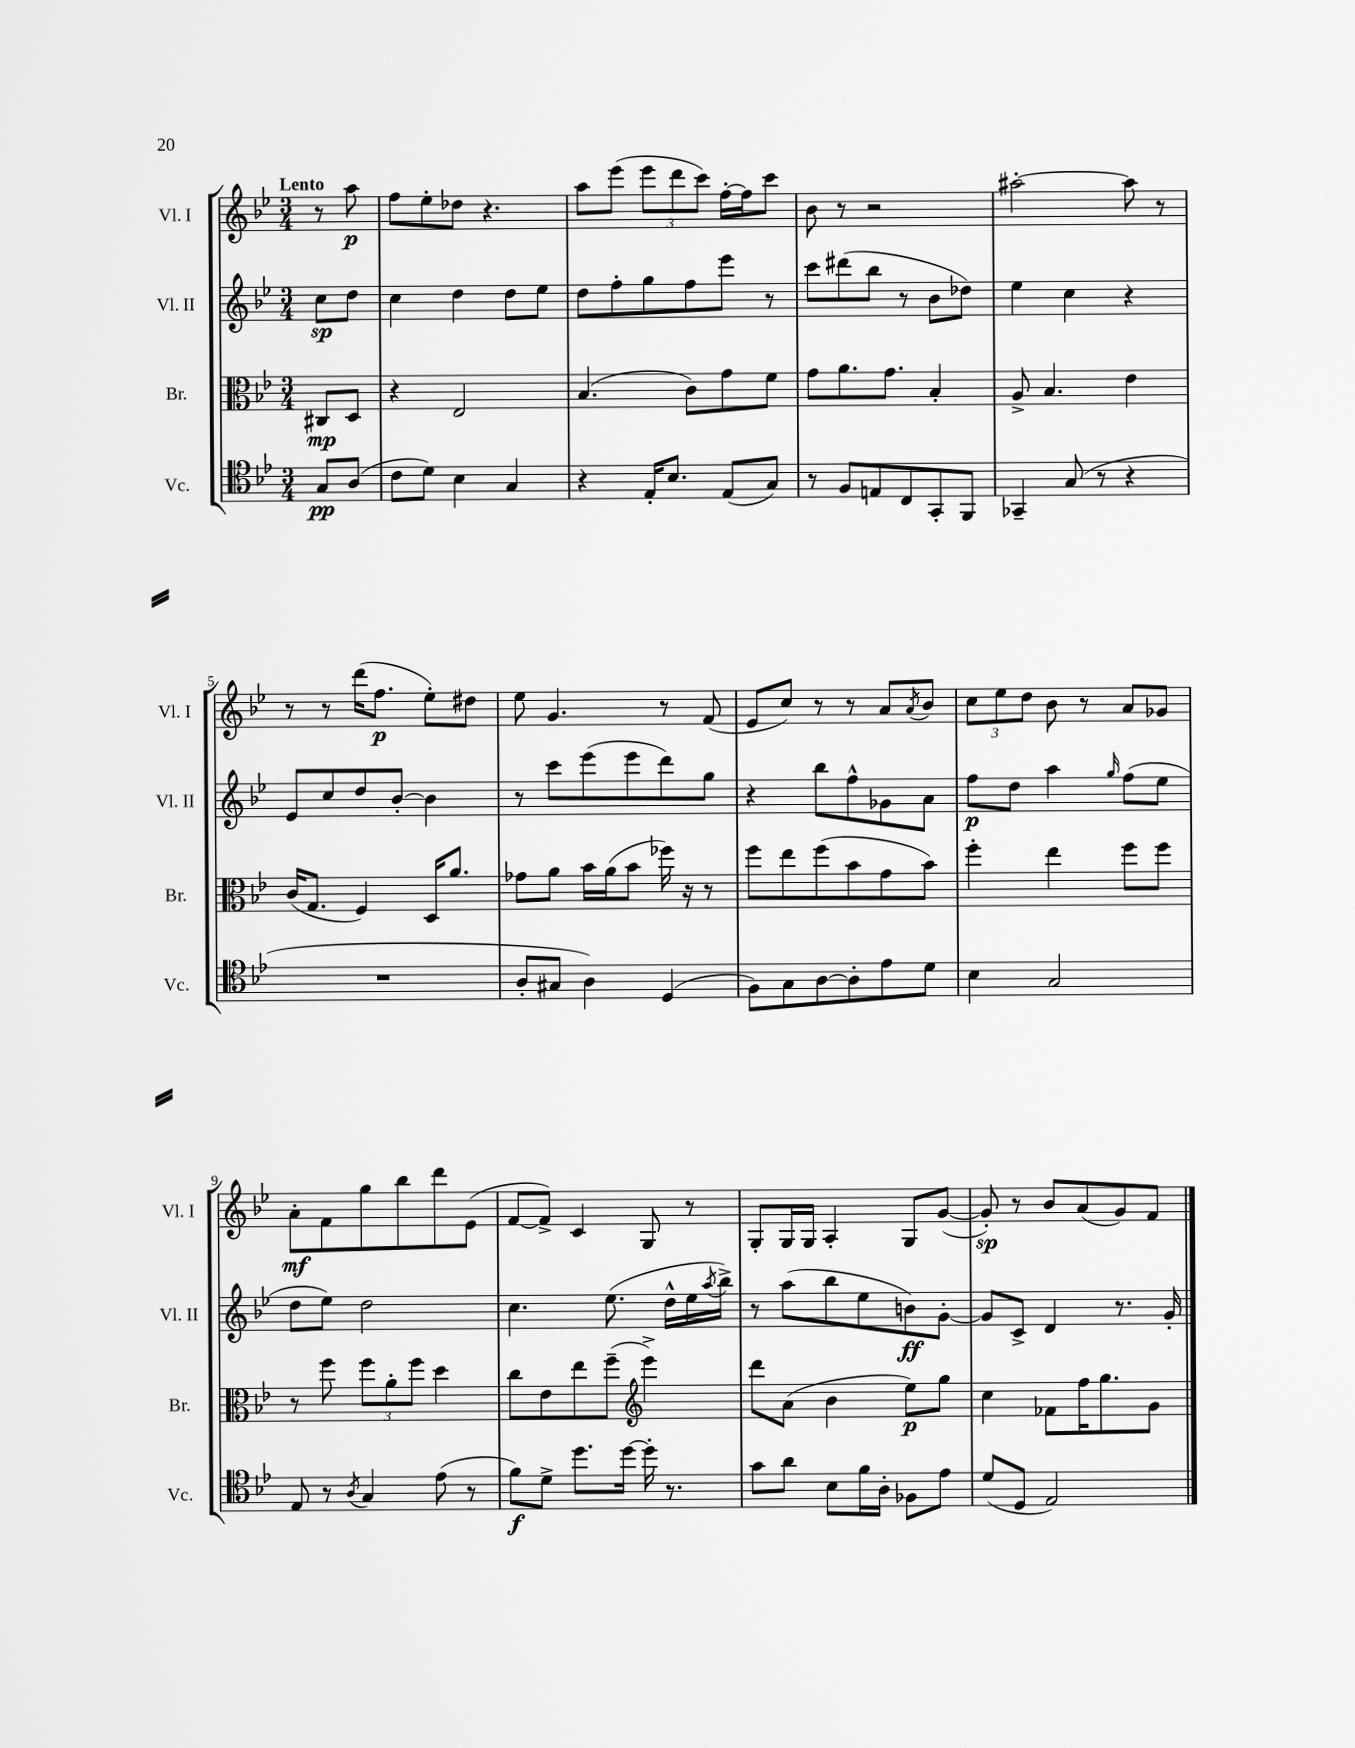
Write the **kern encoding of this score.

**kern	**dynam	**kern	**dynam	**kern	**dynam	**kern	**dynam
*part4	*part4	*part3	*part3	*part2	*part2	*part1	*part1
*staff4	*staff4	*staff3	*staff3	*staff2	*staff2	*staff1	*staff1
*I"Vc.	*	*I"Br.	*	*I"Vl. II	*	*I"Vl. I	*
*I'Vc.	*	*I'Br.	*	*I'Vl. II	*	*I'Vl. I	*
*clefC4	*	*clefC3	*	*clefG2	*	*clefG2	*
*k[b-e-]	*	*k[b-e-]	*	*k[b-e-]	*	*k[b-e-]	*
*M3/4	*	*M3/4	*	*M3/4	*	*M3/4	*
=	=	=	=	=	=	=	=
!	!	!	!	!	!	!LO:TX:a:B:t=Lento	!
8G/L	pp	8C#X/L	mp	8cc\L	sp	8r	.
(8A/J	.	8D/J	.	8dd\J	.	8aa\	p
=1	=1	=1	=1	=1	=1	=1	=1
8c\L	.	4r	.	4cc\	.	8ff\L	.
8d\J)	.	.	.	.	.	8ee-'\	.
4B-\	.	2E-/	.	4dd\	.	8dd-X\J	.
.	.	.	.	.	.	4.r	.
4G/	.	.	.	8dd\L	.	.	.
.	.	.	.	8ee-\J	.	.	.
=2	=2	=2	=2	=2	=2	=2	=2
4r	.	(4.B-/	.	8dd\L	.	8aa\L	.
.	.	.	.	8ff'\	.	(8eee-\J	.
16E-'/KL	.	.	.	8gg\	.	12eee-\L	.
8.B-/J	.	.	.	.	.	.	.
.	.	.	.	.	.	12ddd\	.
.	.	8c\L)	.	8ff\	.	.	.
.	.	.	.	.	.	12ccc\J)	.
(8E-/L	.	8g\	.	8eee-\J	.	[16ff'\LL	.
.	.	.	.	.	.	16ff\J]	.
8G/J)	.	8f\J	.	8r	.	8ccc\J	.
=3	=3	=3	=3	=3	=3	=3	=3
8r	.	8g\L	.	8ccc\L	.	8b-\	.
8F/L	.	8.a\	.	(8ddd#X\	.	8r	.
8En/	.	.	.	8bb-\J	.	2r	.
.	.	8.g\J	.	.	.	.	.
8C/	.	.	.	8r	.	.	.
8GG'/	.	4B-'/	.	8b-\L	.	.	.
8FF/J	.	.	.	8dd-X\J)	.	.	.
=4	=4	=4	=4	=4	=4	=4	=4
4GG-X~/	.	8A^/	.	4ee-\	.	[2aa#X'\	.
.	.	4.B-/	.	.	.	.	.
(8G/	.	.	.	4cc\	.	.	.
8r	.	.	.	.	.	.	.
4r	.	4e-\	.	4r	.	8aa#\]	.
.	.	.	.	.	.	8r	.
!!LO:LB:g=z
=5	=5	=5	=5	=5	=5	=5	=5
2.r	.	(16c/KL	.	8e-/L	.	8r	.
.	.	8.G/J	.	.	.	.	.
.	.	.	.	8cc/	.	8r	.
.	.	4F/)	.	8dd/	.	(16ddd\KL	.
.	.	.	.	.	.	8.ff\J	p
.	.	.	.	[8b-'/J	.	.	.
.	.	16D/KL	.	4b-\]	.	8ee-'\L)	.
.	.	8.a/J	.	.	.	.	.
.	.	.	.	.	.	8dd#X\J	.
=6	=6	=6	=6	=6	=6	=6	=6
8A'/L	.	8g-X\L	.	8r	.	8ee-\	.
8G#X/J	.	8a\J	.	8ccc\L	.	4.g/	.
4A\)	.	16b-\LL	.	(8eee-\	.	.	.
.	.	(16a\J	.	.	.	.	.
.	.	8b-\J	.	8eee-\	.	.	.
(4D/	.	16ff-X\)	.	8ddd\)	.	8r	.
.	.	16r	.	.	.	.	.
.	.	8r	.	8gg\J	.	(8f/	.
=7	=7	=7	=7	=7	=7	=7	=7
8F\L)	.	8ff\L	.	4r	.	8e-/L	.
8G\	.	8ee-\	.	.	.	8cc/J)	.
[8A\	.	(8ff\	.	8bb-\L	.	8r	.
8A'\]	.	8b-\	.	8ff^^\	.	8r	.
8e-\	.	8g\	.	8g-X\	.	8a/L	.
.	.	.	.	.	.	8qa/	.
8d\J	.	8b-\J)	.	8a\J	.	8b-/J	.
=8	=8	=8	=8	=8	=8	=8	=8
4B-\	.	4ff'\	.	8ff\L	p	12cc\L	.
.	.	.	.	.	.	12ee-\	.
.	.	.	.	8dd\J	.	.	.
.	.	.	.	.	.	12dd\J	.
2G/	.	4ee-\	.	4aa\	.	8b-\	.
.	.	.	.	.	.	8r	.
.	.	.	.	16qqgg/	.	.	.
.	.	8ff\L	.	(8ff\L	.	8a/L	.
.	.	8ff\J	.	8ee-\J	.	8g-X/J	.
!!LO:LB:g=z
=9	=9	=9	=9	=9	=9	=9	=9
8E-/	.	8r	.	8dd\L	.	8a'\L	mf
8r	.	8ff\	.	8ee-\J)	.	8f\	.
8qA/	.	.	.	.	.	.	.
4G/	.	12ff\L	.	2dd\	.	8gg\	.
.	.	12a'\	.	.	.	.	.
.	.	.	.	.	.	8bb-\	.
.	.	12ff\J	.	.	.	.	.
(8e-\	.	4dd\	.	.	.	8ddd\	.
8r	.	.	.	.	.	(8e-\J	.
=10	=10	=10	=10	=10	=10	=10	=10
8f\L)	f	8cc\L	.	4.cc\	.	[8f/L	.
8d^\J	.	8e-\	.	.	.	8f^/J])	.
8.dd\L	.	8ee-\	.	.	.	4c/	.
.	.	(8ff~\J	.	(8.ee-\	.	.	.
[16dd\Jk	.	.	.	.	.	.	.
*	*	*clefG2	*	*	*	*	*
16dd'\]	.	4eee-^\)	.	.	.	8G/	.
8.r	.	.	.	16dd^^\LL	.	.	.
.	.	.	.	16ee-\	.	8r	.
.	.	.	.	8qaa/	.	.	.
.	.	.	.	16bb-^\JJ)	.	.	.
=11	=11	=11	=11	=11	=11	=11	=11
8g\L	.	8ddd\L	.	8r	.	8G'/L	.
8a\J	.	(8a\J	.	(8aa\L	.	16G/L	.
.	.	.	.	.	.	16G/JJ	.
8B-\L	.	4b-\	.	8bb-\	.	4A'/	.
16f\L	.	.	.	8ee-\	.	.	.
16A'\JJ	.	.	.	.	.	.	.
8F-X\L	.	8ee-\L)	p	8bn\)	ff	8G/L	.
8e-\J	.	8gg\J	.	[8g'\J	.	([8g/J	.
=12	=12	=12	=12	=12	=12	=12	=12
(8d/L	.	4cc\	.	8g/L]	.	8g'/])	sp
8D/J	.	.	.	8c^/J	.	8r	.
2E-/)	.	8f-X\L	.	4d/	.	8b-/L	.
.	.	16ff\K	.	.	.	(8a/	.
.	.	8.gg\	.	.	.	.	.
.	.	.	.	8.r	.	8g/)	.
.	.	8g\J	.	.	.	8f/J	.
.	.	.	.	16g'/	.	.	.
==	==	==	==	==	==	==	==
*-	*-	*-	*-	*-	*-	*-	*-
